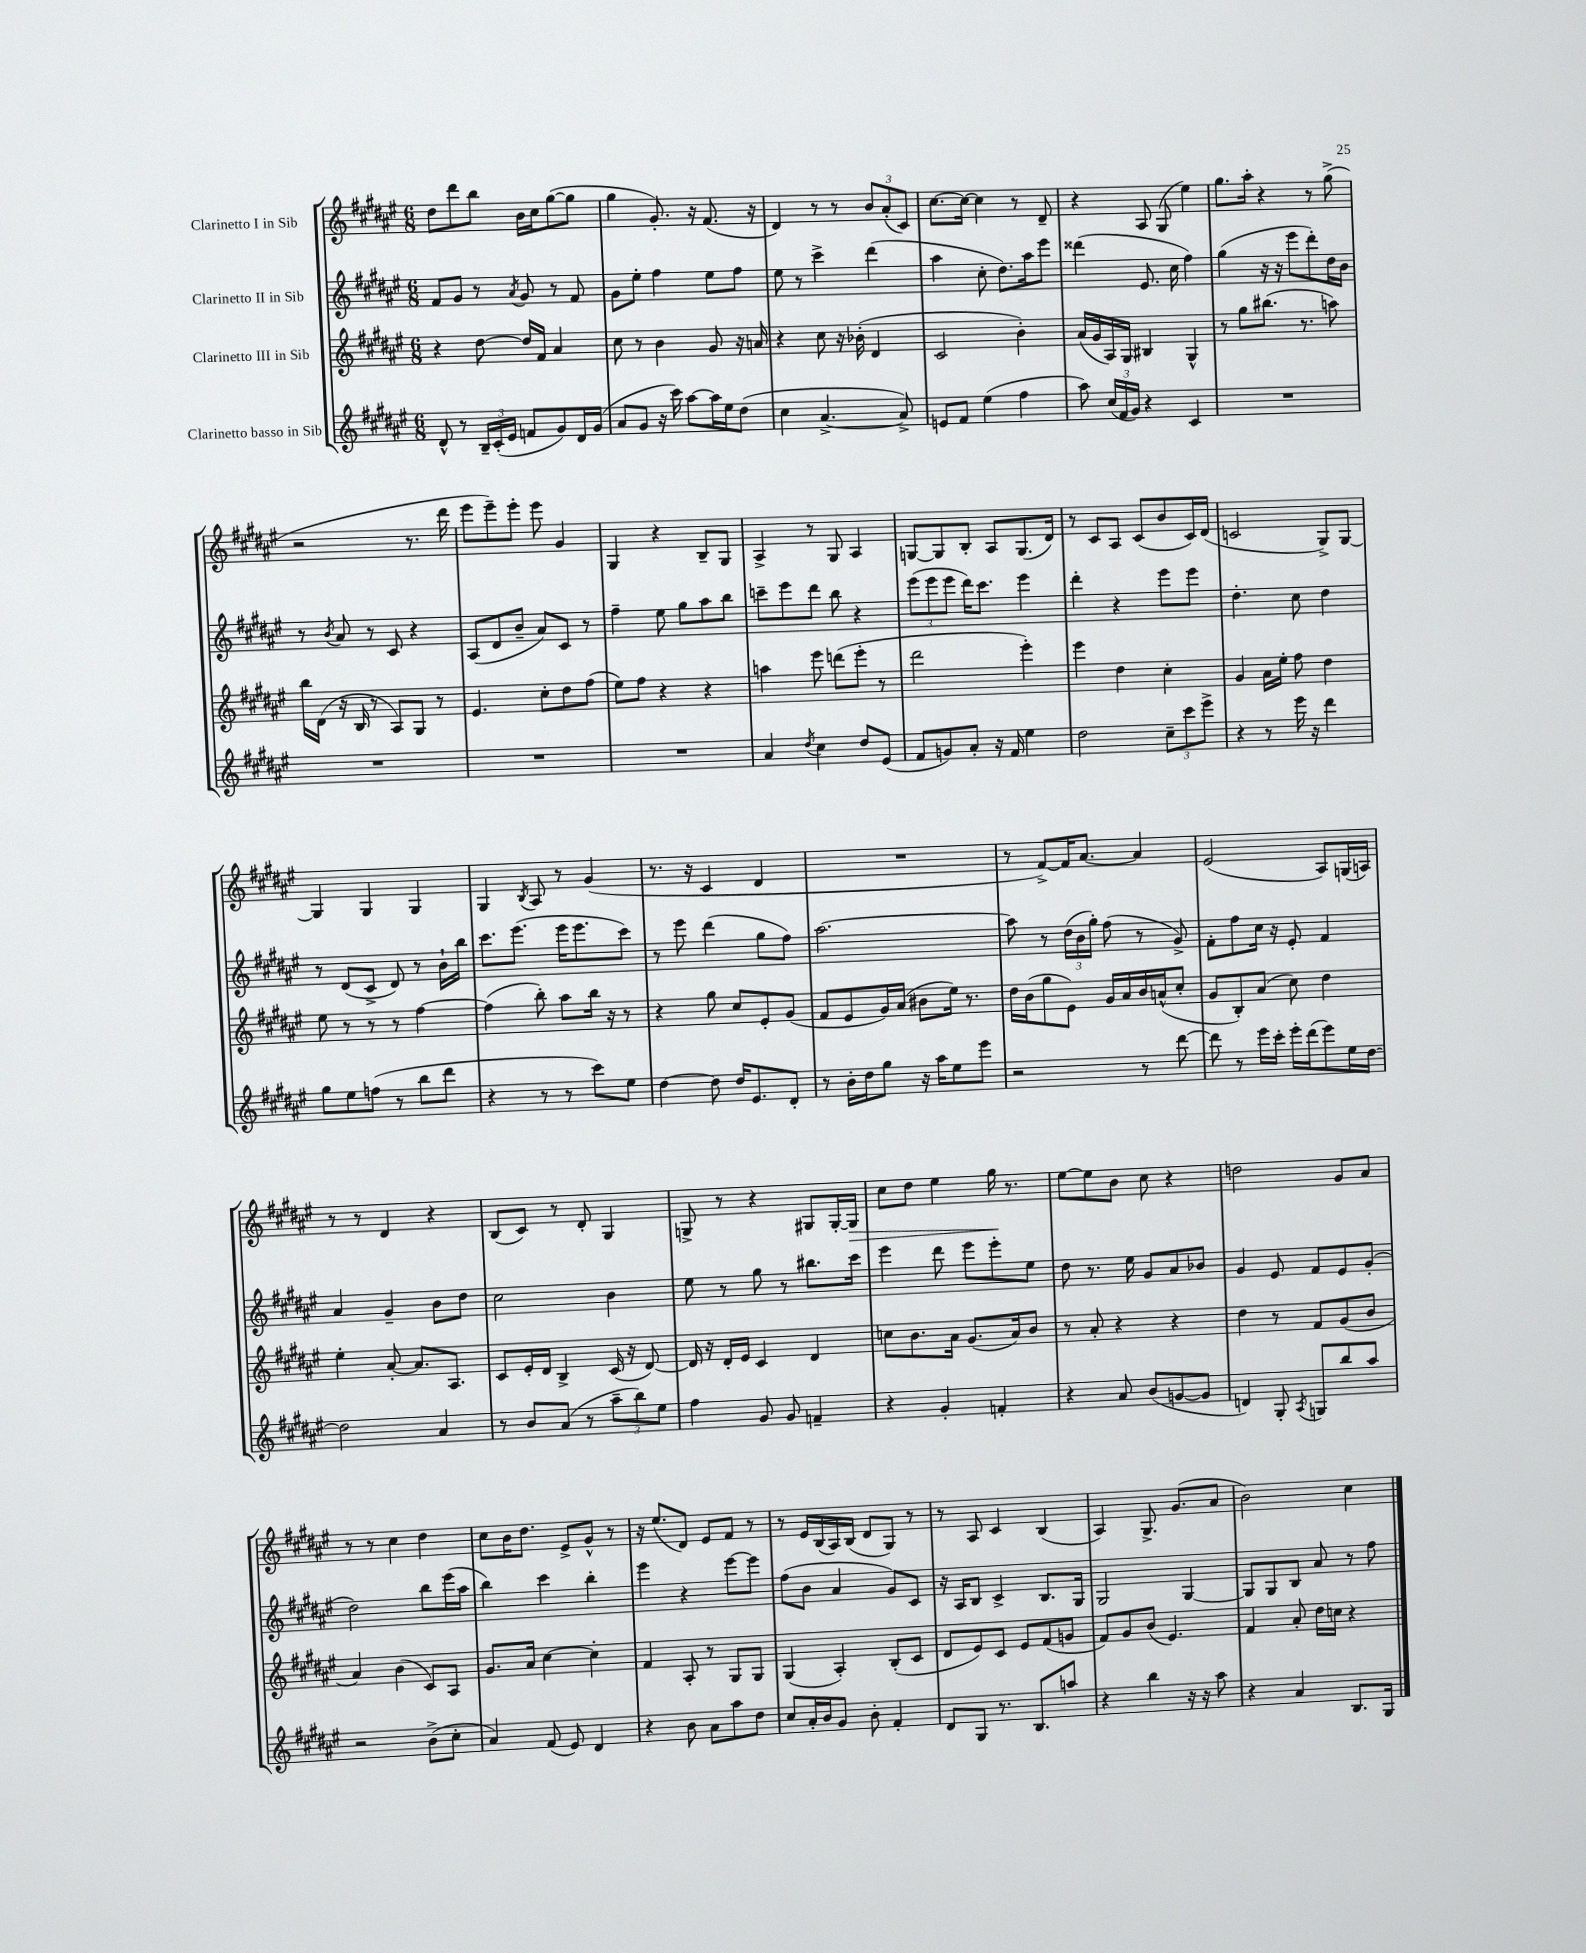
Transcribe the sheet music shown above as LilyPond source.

<<
\new StaffGroup <<
\new Staff = "s0" \with { instrumentName = "Clarinetto I in Sib" } {
    \clef treble \key fis \major \numericTimeSignature \time 6/8
    \autoBeamOff dis''8[ dis'''8 b''8] b'16[ cis''16 gis''8~( gis''8] |
    gis''4 gis'8.-.) r16 fis'8.( r16 |
    dis'4) r8 r8 \tuplet 3/2 { b'8[ ais'8-.( cis'8]) } |
    cis''8.[~ cis''16]~ cis''4 r8 dis'8-- |
    r4 ais8 gis8( eis''4) |
    gis''8.[ ais''16]-. r4 r8 gis''8->( |
    r2 r8. dis'''16 |
    eis'''8[ eis'''8--) eis'''8]-. eis'''8 gis'4 |
    gis4 r4 b8[-- gis8] |
    ais4-> r8 gis8 ais4 |
    g8[~ g8 b8]-. ais8[ g8.( dis'16]) |
    r8 cis'8[ ais8] cis'8[( b'8 cis'16) dis'16]( |
    c'2 gis8[->) gis8]~ |
    gis4 gis4 gis4 |
    gis4 \acciaccatura { b8 } ais8 r8 gis'4( |
    r8. r16 cis'4 dis'4 |
    R2. |
    r8 fis'8[~->) fis'16 ais'8.]~ ais'4 |
    eis'2( ais8[) g16( a16]) |
    r8 r8 dis'4 r4 |
    b8[( cis'8]) r8 dis'8-. gis4 |
    g8-> r8 r4 gis8[ gis16~-. gis16]\> |
    cis''8[ dis''8] eis''4 gis''16\! r8. |
    eis''8[~ eis''8 b'8] cis''8 r4 |
    d''2 gis'8[ ais'8] |
    r8 r8 cis''4 dis''4 |
    cis''8[ b'16 dis''8.] eis'8[-> gis'8]-^ r8 |
    r16 eis''8.[( dis'8]) eis'8[ fis'8] r8 |
    r8 eis'16[ b16( ais16) b16]( dis'8[ gis8]) r8 |
    r8 ais8 cis'4 b4( |
    ais4) gis8.-> gis'8.[( ais'8] |
    b'2) cis''4 \bar "|." |
}
\new Staff = "s1" \with { instrumentName = "Clarinetto II in Sib" } {
    \clef treble \key fis \major \numericTimeSignature \time 6/8
    \autoBeamOff fis'8[ gis'8] r8 \acciaccatura { ais'8 } gis'8 r8 fis'8 |
    gis'8[ eis''8]-. fis''4 eis''8[ fis''8] |
    eis''8 r8 cis'''4-> dis'''4( |
    ais''4 cis''8-. dis''8.[) ais''16 eis'''8] |
    disis'''4( eis'8. cis''16 fis''4) |
    gis''4( r16 r16 eis'''8[ dis'''8-.) dis''16 b'16] |
    r8 \acciaccatura { b'8 } ais'8 r8 cis'8 r4 |
    ais8[( dis'8 b'8]-- ais'8[) cis'8] r8 |
    fis''4-- eis''8 gis''8[ ais''8 b''8] |
    c'''8[-- eis'''8 dis'''8] b''8 r4 |
    \tuplet 3/2 { eis'''8[( eis'''8 eis'''8] } dis'''16[) cis'''8.] eis'''4 |
    dis'''4-. r4 eis'''8[ eis'''8] |
    dis''4.-. cis''8 dis''4 |
    r8 dis'8[( cis'8]-> dis'8) r8 b'16[-! b''16] |
    cis'''8.[ eis'''8.]( eis'''16[ eis'''8. cis'''8]) |
    r8 eis'''8 dis'''4( gis''8[ fis''8]) |
    ais''2.~ |
    ais''8 r8 \tuplet 3/2 { dis''16[( b'16 gis''16]-.) } fis''8( r8 gis'8->) |
    fis'8[-. fis''8 cis''16] r16 eis'8-. fis'4 |
    ais'4 gis'4-- b'8[ dis''8] |
    cis''2 b'4 |
    eis''8 r8 gis''8 r8 bis''8.[ cis'''16] |
    eis'''4 dis'''8 eis'''8[ eis'''8-. eis''8] |
    dis''8 r8. eis''16 gis'8[ ais'8 bes'8] |
    gis'4 eis'8 fis'8[ eis'8 gis'8]-.( |
    dis''2) b''8[ eis'''16( ais''16] |
    b''4) cis'''4 b''4-. |
    eis'''4 r4 eis'''8[~ eis'''8] |
    fis''8[( b'8] ais'4 gis'8[) cis'8] |
    r16 ais16[ b8] cis'4-> b8.[ gis16] |
    gis2 gis4~ |
    gis8[ gis8 b8] ais'8 r8 fis''8 \bar "|." |
}
\new Staff = "s2" \with { instrumentName = "Clarinetto III in Sib" } {
    \clef treble \key fis \major \numericTimeSignature \time 6/8
    \autoBeamOff r4 dis''8~ dis''16[ fis'16] ais'4 |
    cis''8 r8 b'4 gis'8 r16 a'16 |
    r4 cis''8 r16 bes'16-.( dis'4 |
    cis'2 b'4-.) |
    ais'16[( gis'16 ais16) gis16] bis4 gis4-^ |
    r8 gis''8[ bis''8.]( r8. a''8) |
    b''16[ dis'16]( r16 b16 r8 ais8[) gis8] r8 |
    eis'4. cis''8[-. dis''8 fis''8]( |
    eis''8[) fis''8] r4 r4 |
    a''4 eis'''8 d'''8[( eis'''8]-. r8 |
    dis'''2 eis'''4-.) |
    eis'''4 dis''4 cis''4-. |
    gis'4 ais'16[ eis''16]-. fis''8 dis''4 |
    eis''8 r8 r8 r8 fis''4~ |
    fis''4( b''8-.) ais''8[ b''16] r16 r8 |
    r4 gis''8 cis''8[ eis'8-. gis'8]( |
    fis'8[ eis'8 gis'16) ais'16]( bis'8[ eis''16]) r8. |
    dis''16[ b'16( gis''8 eis'8]) gis'16[ ais'16 b'16 a'16-^( cis''8]-. |
    gis'8[ b8-.) ais'8]( cis''8) dis''4 |
    eis''4-. ais'8~-. ais'8.[ ais8.] |
    cis'8[ eis'16-. dis'16] b4-> cis'16( r16 dis'8~) |
    dis'16 r16 dis'16[-. eis'16] cis'4 dis'4 |
    c''8[ b'8. ais'16] gis'8.[( ais'16) b'8] |
    r8 ais'8-. r4 r4 |
    dis''4 r8 fis'8[ gis'8( b'8] |
    ais'4) b'4( cis'8[) ais8] |
    gis'8.[ ais'16] cis''4~ cis''4-. |
    fis'4 ais8-. r8 gis8[ gis8] |
    gis4( ais4-.) b8[-.( cis'8] |
    dis'8[ eis'8) cis'8] eis'8[ fis'8( g'8] |
    fis'8[) gis'8 b'8]( eis'4.) |
    fis'4 ais'8-. dis''16[ c''16] r4 \bar "|." |
}
\new Staff = "s3" \with { instrumentName = "Clarinetto basso in Sib" } {
    \clef treble \key fis \major \numericTimeSignature \time 6/8
    \autoBeamOff dis'8-^ r8 \tuplet 3/2 { b16[-- cis'16-.( eis'16] } f'8[ gis'8) dis'16 gis'16]( |
    ais'8[ gis'8] r16 cis'''16) ais''8[~ ais''16 eis''16 dis''8]( |
    cis''4 ais'4.~-> ais'8->) |
    e'8[ fis'8] eis''4( fis''4 |
    ais''8) \tuplet 3/2 { cis''16[( fis'16 gis'16]) } r4 cis'4 |
    R2. |
    R2. |
    R2. |
    R2. |
    ais'4 \acciaccatura { dis''8 } cis''4 dis''8[ eis'8]( |
    fis'8[ g'8) ais'8]-. r16 fis'16 eis''4 |
    dis''2 \tuplet 3/2 { cis''8[-- cis'''8 eis'''8]-> } |
    r4 r8 eis'''16 r16 dis'''4 |
    gis''8[ eis''8 f''8]( r8 b''8[ dis'''8] |
    r4 r8 r8 cis'''8[) eis''8] |
    dis''4~ dis''8 dis''16[ eis'8. dis'8]-. |
    r8 b'16[-. dis''16 gis''8] r16 ais''16[ eis''8 eis'''8] |
    r2 r8 dis'''8~ |
    dis'''8 r8 eis'''16[ cis'''16]-. eis'''16[-. dis'''16( eis'''8) eis''16 dis''16]~ |
    dis''2 ais'4 |
    r8 b'8[ ais'8]( r8 \tuplet 3/2 { ais''8[-- b''8) eis''8] } |
    fis''4 gis'8 gis'8 f'4-- |
    r4 gis'4-. f'4-. |
    r4 ais'8 b'8[( g'8~ g'8] |
    d'4) gis8-. \acciaccatura { ais8 } g8[ b''8 ais''8] |
    r2 b'8[->( cis''8]-. |
    ais'4) fis'8( eis'8) dis'4 |
    r4 b'8 ais'8[ ais''8 dis''8] |
    cis''8[ ais'16-. b'16 gis'8] b'8-. fis'4-. |
    dis'8[ gis8] r8. b8.[ a''8] |
    r4 b''4 r16 r16 ais''8 |
    r4 ais'4 b8.[ gis16] \bar "|." |
}
>>
>>
\layout { \context { \Score \remove "Bar_number_engraver" } }
